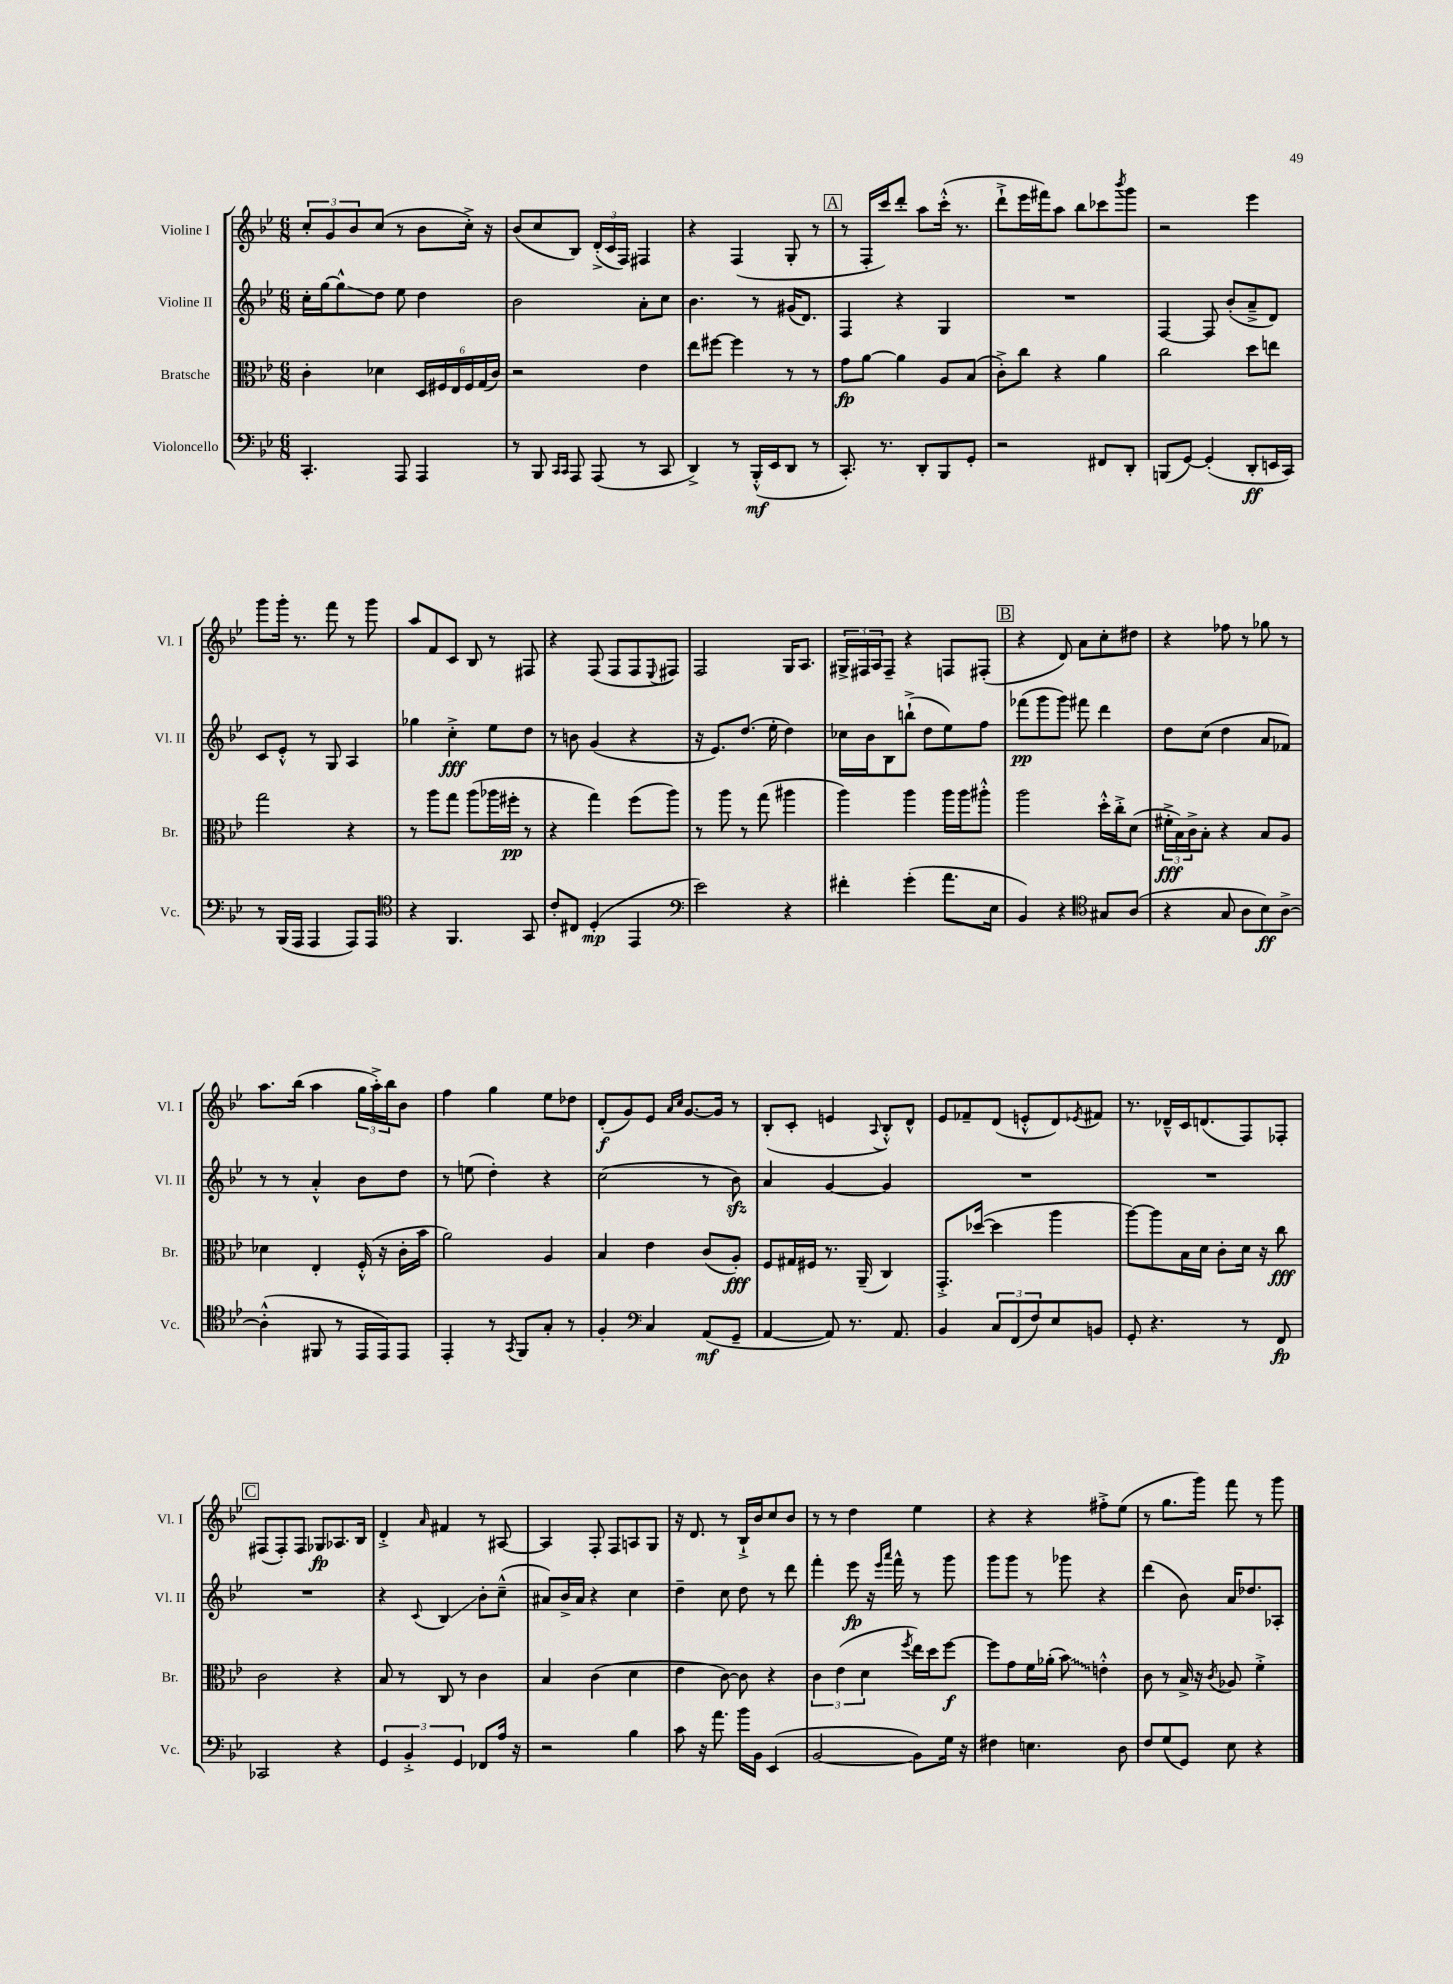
<<
\new StaffGroup <<
\new Staff = "s0" \with { instrumentName = "Violine I" shortInstrumentName = "Vl. I" } {
    \clef treble \key bes \major \numericTimeSignature \time 6/8
    \tuplet 3/2 { c''8-. g'8 bes'8 } c''8( r8 bes'8 c''16-.->) r16 |
    bes'8( c''8 bes8) \tuplet 3/2 { d'16-.->( c'16 f16) } fis4 |
    r4 f4( g8-. r8 |
    \mark \markup { \box "A" } r8 f16-. c'''16) d'''8-. a''8 c'''16-.-^( r8. |
    d'''8-!-> ees'''16 fis'''16) a''8 bes''8 ces'''8 \acciaccatura { bes'''8 } g'''8 |
    r2 ees'''4 |
    g'''8 g'''16-. r8. f'''8 r8 g'''8 |
    a''8 f'8 c'8 bes8 r8 fis8 |
    r4 f8( f8 f8 \appoggiatura { ees8 } fis8) |
    f2 g16 a8. |
    \tuplet 3/2 { gis16-> fis16 a16 } fis8-- r4 f8 fis8-.( |
    \mark \markup { \box "B" } r4 d'8) a'8 c''8-. dis''8 |
    r4 fes''8 r8 ges''8 r8 |
    a''8. bes''16( a''4 \tuplet 3/2 { g''16 a''16-.->) bes''16 } bes'8 |
    f''4 g''4 ees''8 des''8 |
    d'8-.\f( g'8) ees'8 \grace { a'16 c''16 } g'8.~ g'16 r8 |
    bes8-.( c'8-. e'4 \appoggiatura { a8 } bes8-.-^) d'8-^ |
    ees'8 fes'8-- d'8( e'8-.-^ d'8) \acciaccatura { ees'8 } fis'8 |
    r8. des'16---^ c'16 d'8.( f8) fes8-. |
    \mark \markup { \box "C" } fis8( fis8-.) fis8 ges8\fp aes8. bes16 |
    d'4-.-> \grace { a'16 } fis'4 r8 ais8~ |
    ais4 f8-. f8 a8 g8 |
    r16 d'8. r8 bes16-!-> bes'16 c''8 bes'8 |
    r8 r8 d''4 ees''4 |
    r4 r4 fis''8-.-> ees''8( |
    r8 g''8. g'''16) f'''8 r8 g'''8 \bar "|." |
}
\new Staff = "s1" \with { instrumentName = "Violine II" shortInstrumentName = "Vl. II" } {
    \clef treble \key bes \major \numericTimeSignature \time 6/8
    c''16-. g''16~ g''8-^\glissando d''8 ees''8 d''4 |
    bes'2 a'8-. c''8 |
    bes'4. r8 gis'16( d'8.) |
    \mark \markup { \box "A" } f4 r4 g4 |
    R2. |
    f4~ f8 bes'8-.( a'8---> d'8) |
    c'8 ees'8-.-^ r8 g8 a4 |
    ges''4 c''4-.->\fff ees''8 d''8 |
    r8 b'8 g'4( r4 |
    r16 ees'8.) d''8.( ees''16-. d''4) |
    ces''16 bes'16 bes8 b''8-!->( d''8 ees''8) f''8 |
    \mark \markup { \box "B" } fes'''8\pp( g'''8 g'''8) fis'''8 d'''4 |
    d''8 c''8( d''4 a'8 fes'8) |
    r8 r8 a'4-.-^ bes'8 d''8 |
    r8 e''8( d''4-.) r4 |
    c''2( r8 bes'8\sfz) |
    a'4 g'4~ g'4 |
    R2. |
    R2. |
    \mark \markup { \box "C" } R2. |
    r4 \appoggiatura { c'8 } bes4\glissando bes'8-. c''8---^( |
    ais'8) bes'16-> ais'16 r4 c''4 |
    d''4-- c''8 d''8 r8 d'''8 |
    f'''4-. ees'''8\fp r16 \grace { ees'''16 a'''16 } f'''16-^ r8 g'''8 |
    g'''8 g'''8 r8 ges'''8 r4 |
    d'''4( bes'8) a'16 des''8. aes8-. \bar "|." |
}
\new Staff = "s2" \with { instrumentName = "Bratsche" shortInstrumentName = "Br." } {
    \clef alto \key bes \major \numericTimeSignature \time 6/8
    c'4-. des'4 \tuplet 6/4 { d16 fis16 ees16 fis16 g16( c'16) } |
    r2 ees'4 |
    ees''8 fis''8~ fis''4 r8 r8 |
    \mark \markup { \box "A" } g'8\fp a'8~ a'4 a8 bes8( |
    c'8-.->) c''8 r4 a'4 |
    c''2 d''8 e''8 |
    g''2 r4 |
    r8 a''8 g''8 a''8( aes''16 fis''16-.\pp r8 |
    r4 g''4) f''8( a''8) |
    r8 a''8 r8 g''8( ais''4 |
    a''4) a''4 a''16 a''16 ais''8-.-^ |
    \mark \markup { \box "B" } a''2 d''16-.-^ c''16-.-> d'8( |
    \tuplet 3/2 { fis'16-.->\fff bes16) c'16-> } bes8-. r4 bes8 a8 |
    des'4 ees4-. f16-.-^( r16 c'16-. bes'16 |
    a'2) a4 |
    bes4 ees'4 c'8( a8-.\fff) |
    f8 gis16 fis16 r8. a,16--( c4) |
    g,8.-.-> des''16~( des''4 a''4 |
    a''8~) a''8 bes16 d'16 c'8-. d'16 r16 c''8\fff |
    \mark \markup { \box "C" } c'2 r4 |
    bes8 r8 c8 r8 c'4 |
    bes4 c'4( d'4 |
    ees'4 c'8~) c'8 r4 |
    \tuplet 3/2 { c'4 ees'4( d'4 } \acciaccatura { f''8 } ees''16) d''16 f''8~\f |
    f''8 g'8 f'16 aes'16-.( \once \override Glissando.style = #'zigzag bes'8\glissando) e'4-.-^ |
    c'8 r8 bes16-> r16 \acciaccatura { c'8 } aes8 f'4-.-> \bar "|." |
}
\new Staff = "s3" \with { instrumentName = "Violoncello" shortInstrumentName = "Vc." } {
    \clef bass \key bes \major \numericTimeSignature \time 6/8
    c,4.-. a,,8 a,,4 |
    r8 bes,,8 \grace { c,16 c,16 } a,,8 a,,8( r8 c,8 |
    d,4->) r8 bes,,16-.-^\mf( ees,16 d,8 r8 |
    \mark \markup { \box "A" } c,8.-.) r8. d,8-. bes,,8 g,8-. |
    r2 fis,8 d,8-. |
    b,,8( g,8~) g,4-.( d,8-.\ff e,16 c,16) |
    r8 bes,,16( a,,16 a,,4 a,,8) a,,8 |
    \clef tenor r4 f,4. g,8 |
    c'8-. cis8 d4-.\mp( ees,4 |
    \clef bass ees'2) r4 |
    fis'4-. g'4-.( a'8. ees16 |
    \mark \markup { \box "B" } bes,4) r4 \clef tenor gis8 a8( |
    r4 g8 a8 bes8\ff) a8~-> |
    a4-.-^( fis,8 r8 ees,16 ees,16) ees,8 |
    ees,4-. r8 \acciaccatura { g,8 } f,8 g8-. r8 |
    f4-. \clef bass c4 a,8\mf( g,8-- |
    a,4~ a,8) r8. a,8. |
    bes,4 \tuplet 3/2 { c8 f,8( f8) } ees8 b,8 |
    g,8-. r4. r8 f,8\fp |
    \mark \markup { \box "C" } ces,2 r4 |
    \tuplet 3/2 { g,4 bes,4-.-> g,4 } fes,8 a16 r16 |
    r2 bes4 |
    c'8 r16 a'8. bes'16 bes,16 ees,4( |
    bes,2~ bes,8) g16 r16 |
    fis4 e4. d8 |
    f8 g8( g,8) ees8 r4 \bar "|." |
}
>>
>>
\layout { \context { \Score \remove "Bar_number_engraver" } }
